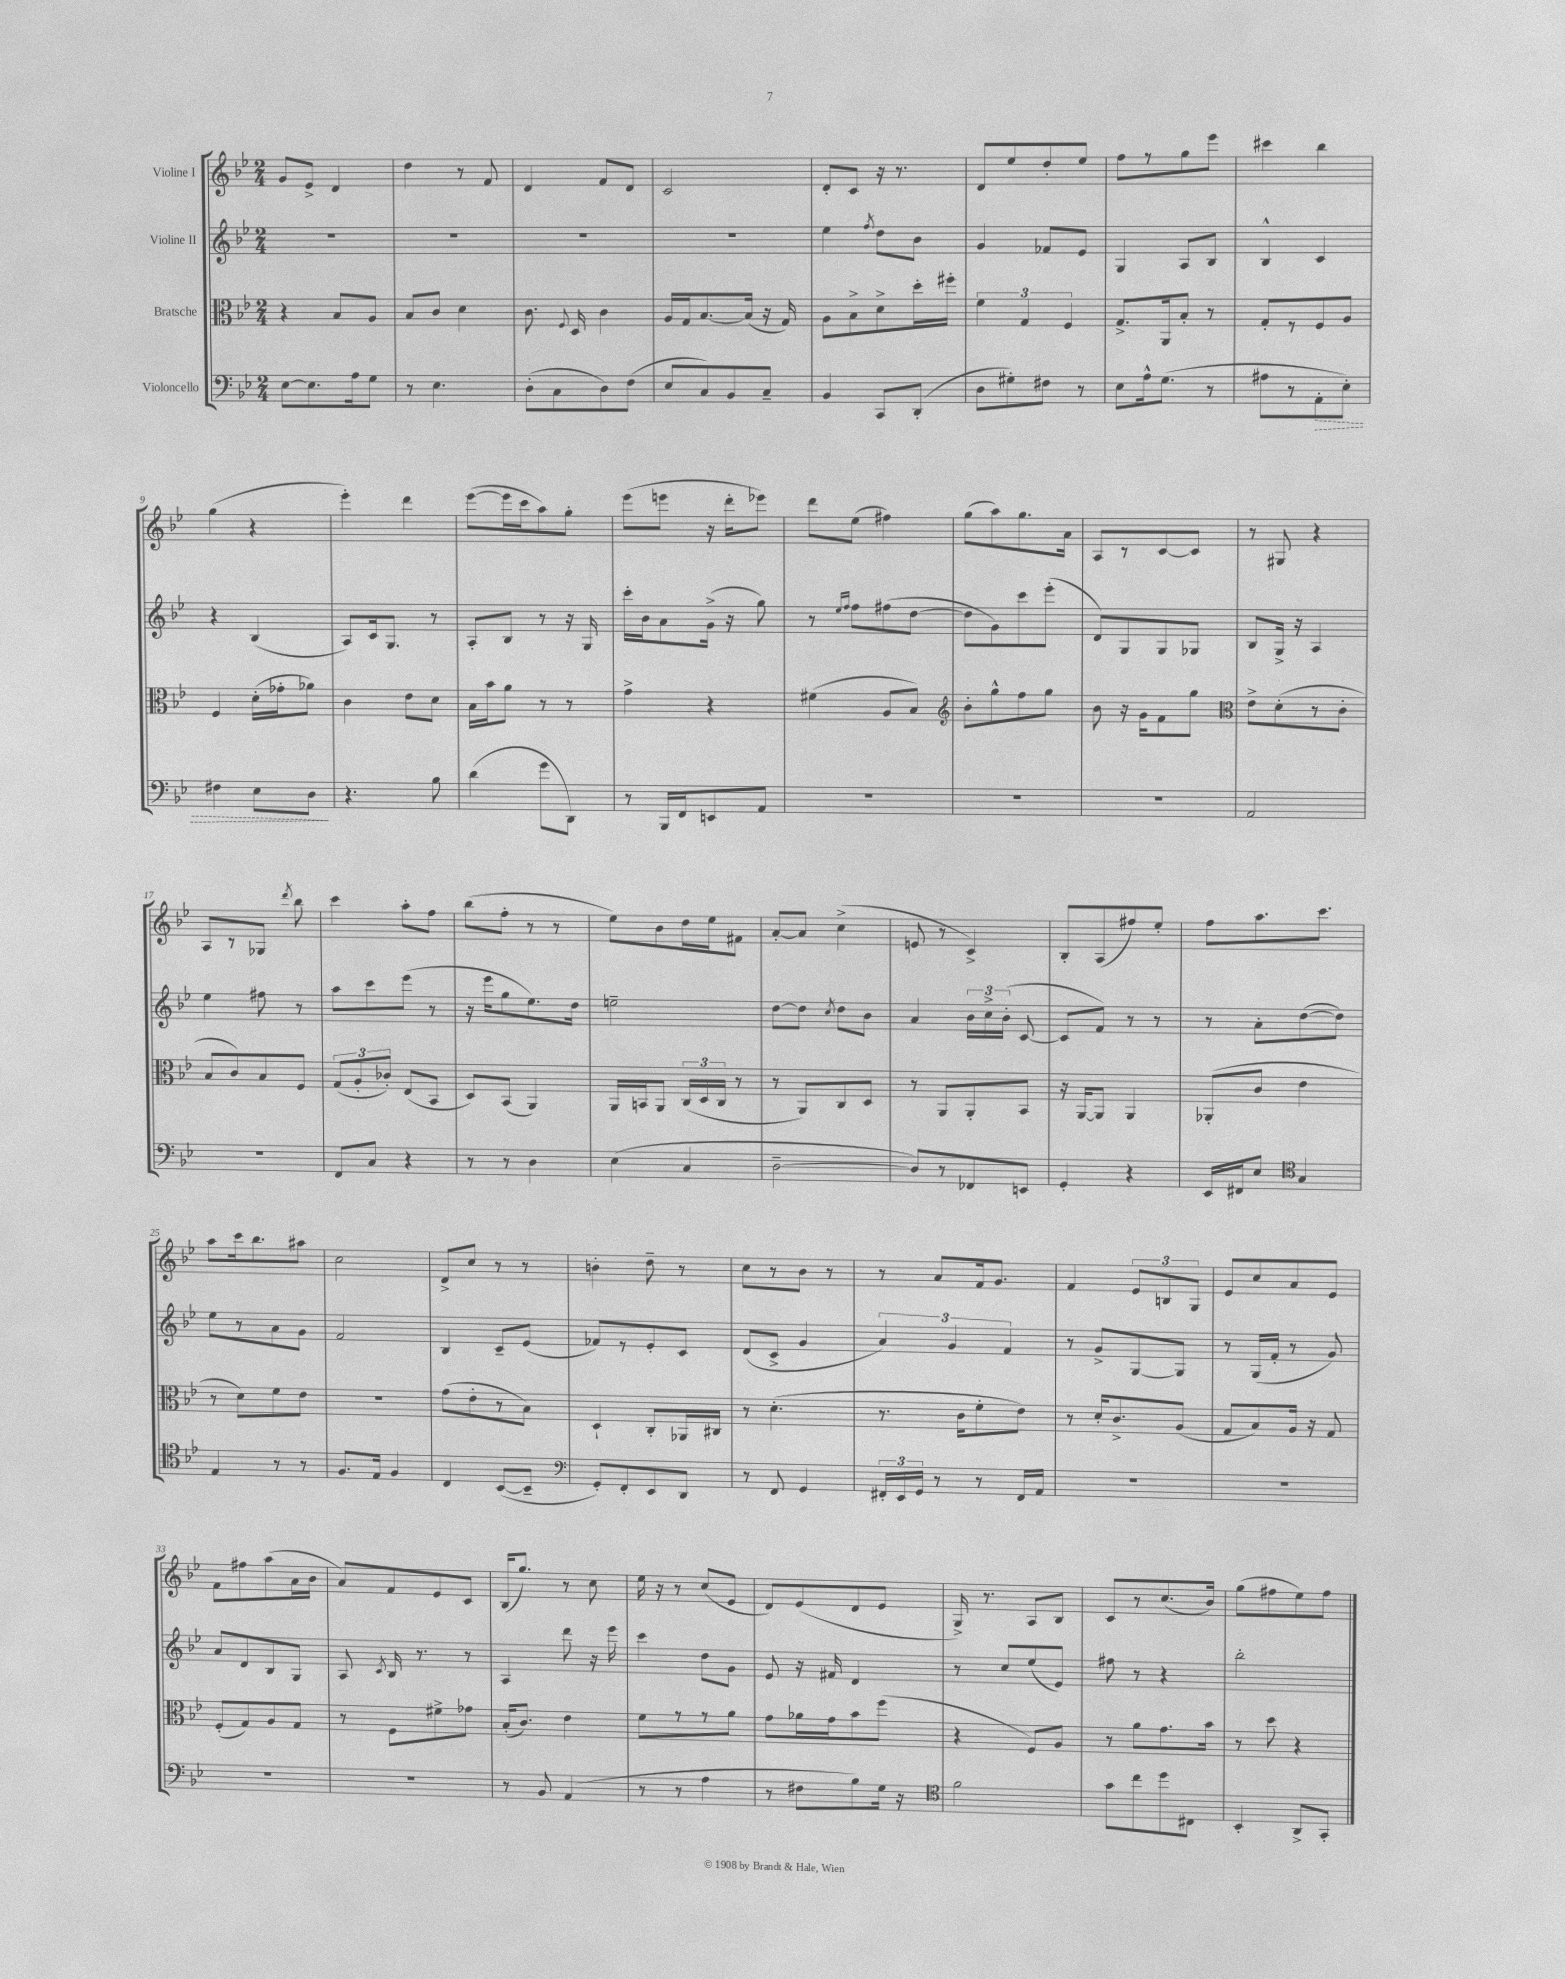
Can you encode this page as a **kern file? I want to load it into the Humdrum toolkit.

**kern	**kern	**kern	**kern
*staff4	*staff3	*staff2	*staff1
*clefF4	*clefC3	*clefG2	*clefG2
*k[b-e-]	*k[b-e-]	*k[b-e-]	*k[b-e-]
*M2/4	*M2/4	*M2/4	*M2/4
[8E-	4r	2r	8g
8.E-]	.	.	8e-^
.	8B-	.	4d
16A	.	.	.
8G	8A	.	.
=	=	=	=
8r	8B-	2r	4dd
4.E-	8c	.	.
.	4d	.	8r
.	.	.	8f
=	=	=	=
(8D'	8.c	2r	4d
8C	.	.	.
.	8qqF	.	.
.	16D	.	.
8D)	4c	.	8f
(8F	.	.	8d
=	=	=	=
8E-	16A	2r	2c
.	16G	.	.
8C)	[8.B-	.	.
8BB-	.	.	.
.	(16B-]	.	.
8C~	16r	.	.
.	16G)	.	.
=	=	=	=
4BB-	8A	4ee-	8d'
.	8B-^	.	8c
.	.	8qff	.
8CC	8d^	8dd	16r
.	.	.	8.r
(8DD'	16dd'	8b-	.
.	16ff#'	.	.
=	=	=	=
8D	6f	4g	8d
8G#')	.	.	8ee-
.	6G	.	.
8F#	.	8f-	8dd'
.	6F	.	.
8r	.	8e-	8ee-
=	=	=	=
8E-	8.G^	4G	8ff
16A^^	.	.	8r
(8.G	16AA	.	.
.	8B-'	8A	8gg
8r	8r	8B-	8eee-
=	=	=	=
8A#	8G'	4B-^^	4ccc#
8r	8r	.	.
8AA'	8F	4c	4bb-
8E-')	8A	.	.
=	=	=	=
4F#	4F	4r	(4gg
8E-	(16d'	(4B-	4r
.	16g-'	.	.
8D	8a-)	.	.
=	=	=	=
4.r	4c	8A)	4eee-')
.	.	16c	.
.	.	8.G	.
.	8e-	.	4ddd
8B-	8d	8r	.
=	=	=	=
(4d	16B-	8A'	([8eee-
.	16b-	.	.
.	8a	8B-	16eee-]
.	.	.	16ccc
8g	8r	8r	8aa)
8DD)	8r	16r	8gg'
.	.	16G	.
=	=	=	=
8r	4g^	16ccc'	(8eee-
.	.	16b-	.
16BBB-	.	8a	8eee
16FF	.	.	.
8EE	4r	(16g^	16r
.	.	16r	16ddd'
8AA	.	8gg)	8eee-)
=	=	=	=
2r	(4f#	8r	8ddd
.	.	16qqee-	.
.	.	16qqff	.
.	.	8ff	(8ee-
.	8A	(8ff#	4ff#)
.	8B-)	[8dd	.
=	=	=	=
*	*clefG2	*	*
2r	8b-'	8dd]	(8gg
.	8gg^^	8g)	8aa)
.	8ff	8ccc	8.gg
.	8gg	(8eee-'	.
.	.	.	16a
=	=	=	=
2r	8b-	8d)	8A
.	16r	8G	8r
.	16g	.	.
.	8f	8G	[8c
.	8gg	8G-	8c]
=	=	=	=
*	*clefC3	*	*
2AA	8e-^	8B-	8r
.	(8d'	16G^	8G#
.	.	16r	.
.	8r	4A	4r
.	8c'	.	.
=	=	=	=
2r	8B-	4ee-	8A
.	8c)	.	8r
.	8B-	8ff#	8G-
.	.	.	8qddd
.	8F	8r	8bb-
=	=	=	=
8FF	(12G	8aa	4ccc
.	12A'	.	.
8C	.	8ccc	.
.	12c-')	.	.
4r	(8E-	(8eee-	8aa'
.	8BB-	8r	8ff
=	=	=	=
8r	8D)	16r	(8bb-
.	.	16eee-	.
8r	(8BB-	8gg	8ff'
4D	4AA)	8.ee-)	8r
.	.	.	8r
.	.	16dd	.
=	=	=	=
(4E-	16AA	2ee~	8ee-)
.	16BB	.	.
.	8AA	.	8b-
4C	(24C	.	16dd
.	24D	.	.
.	.	.	16ee-
.	24C	.	.
.	8r	.	8f#
=	=	=	=
[2D~	8r	[8dd	[8a'
.	8AA)	8dd]	8a]
.	.	8qcc	.
.	8C	8dd	(4cc^
.	8D	8b-	.
=	=	=	=
8D])	8r	4a	8e
8r	8AA	.	8r
8FF-	8AA'	24b-	4c^)
.	.	24cc^	.
.	.	(24b-'	.
8EE	8BB-	[8c	.
=	=	=	=
4GG'	16r	8c]	8B-'
.	[16AA	.	.
.	8AA]	8f)	(8A
4r	4AA	8r	8ff#)
.	.	8r	8ee-'
=	=	=	=
16EE-	(8AA-'	8r	8ff
16FF#	.	.	.
8E-	8c	8a'	8.aa
*clefC4	*	*	*
4G	4e-	([8dd	.
.	.	.	8.ccc
.	.	8dd])	.
=	=	=	=
4E-	8r	8ee-	8aa
.	8d)	8r	16ccc
.	.	.	8.bb-
8r	8f	8a	.
8r	8e-	8g	8aa#
=	=	=	=
8.F	2r	2f	2cc
16E-	.	.	.
4F	.	.	.
=	=	=	=
4C	(8g	4B-	8d^
.	8e-'	.	8cc
([8BB-	8r	8c~	8r
8BB-~]	8B-)	(8e-	8r
=	=	=	=
*clefF4	*	*	*
8GG')	4D`	8f-)	4b'
8FF'	.	8r	.
8EE-	8C'	8e-'	8dd~
8DD	16AA-	8c	8r
.	16C#	.	.
=	=	=	=
8r	8r	(8d	8cc
8FF	(4.d'	8c^	8r
4GG	.	4g	8b-
.	.	.	8r
=	=	=	=
24FF#'	8.r	6a)	8r
24EE-	.	.	.
24GG	.	.	.
8r	.	.	8a
.	.	6g	.
.	16c	.	.
8r	8f'	.	16f
.	.	.	8.g
.	.	6f	.
16FF#	8e-)	.	.
16AA	.	.	.
=	=	=	=
2r	8r	8r	4f
.	16d'	8g^	.
.	8.c^	.	.
.	.	[8G	12e-
.	.	.	12B
.	(8A	8G]	.
.	.	.	12G
=	=	=	=
2r	8G	8r	8e-
.	8B-)	(16G	8cc
.	.	16f'	.
.	16A	8r	8a
.	16r	.	.
.	8G	8g)	8e-
=	=	=	=
2r	(8F'	8a	8f
.	8G)	8d	8ff#
.	8A	8B-	(8aa
.	8G	8G	16a
.	.	.	16b-
=	=	=	=
2r	8r	8A	8a)
.	.	8qc	.
.	8F	16B-	8f
.	.	8.r	.
.	8f#^	.	8e-
.	8g-	8r	8c
=	=	=	=
8r	(16B-'	4A	(16B-
.	8.c)	.	8.gg)
8BB-	.	.	.
(4AA	4e-	8ddd	8r
.	.	16r	8cc
.	.	16eee-	.
=	=	=	=
8r	8f	4ccc	16ee-
.	.	.	16r
8r	8r	.	8r
4A	8r	8dd	(8cc
.	8a	8g	8e-
=	=	=	=
8r	8g	8e-	8d)
8F#	16a-	16r	(8e-
.	16g	16f#	.
8B-)	8b-	4d	8d
16G	(8ff	.	8e-
16r	.	.	.
=	=	=	=
*clefC4	*	*	*
2f	4r	8r	16G^)
.	.	.	8.r
.	.	8cc	.
.	8F)	(8ee-	8A
.	8A	8e-)	8B-
=	=	=	=
8g	8r	8ff#	8c
8cc	8a	8r	8r
8dd	8.g	4r	(8.cc
8C#	.	.	.
.	16b-	.	16b-)
=	=	=	=
4BB-'	8r	2bb-'	(8gg
.	8dd	.	8ff#
8AA^	4r	.	8ee-)
8GG'	.	.	8ff#
==	==	==	==
*-	*-	*-	*-
